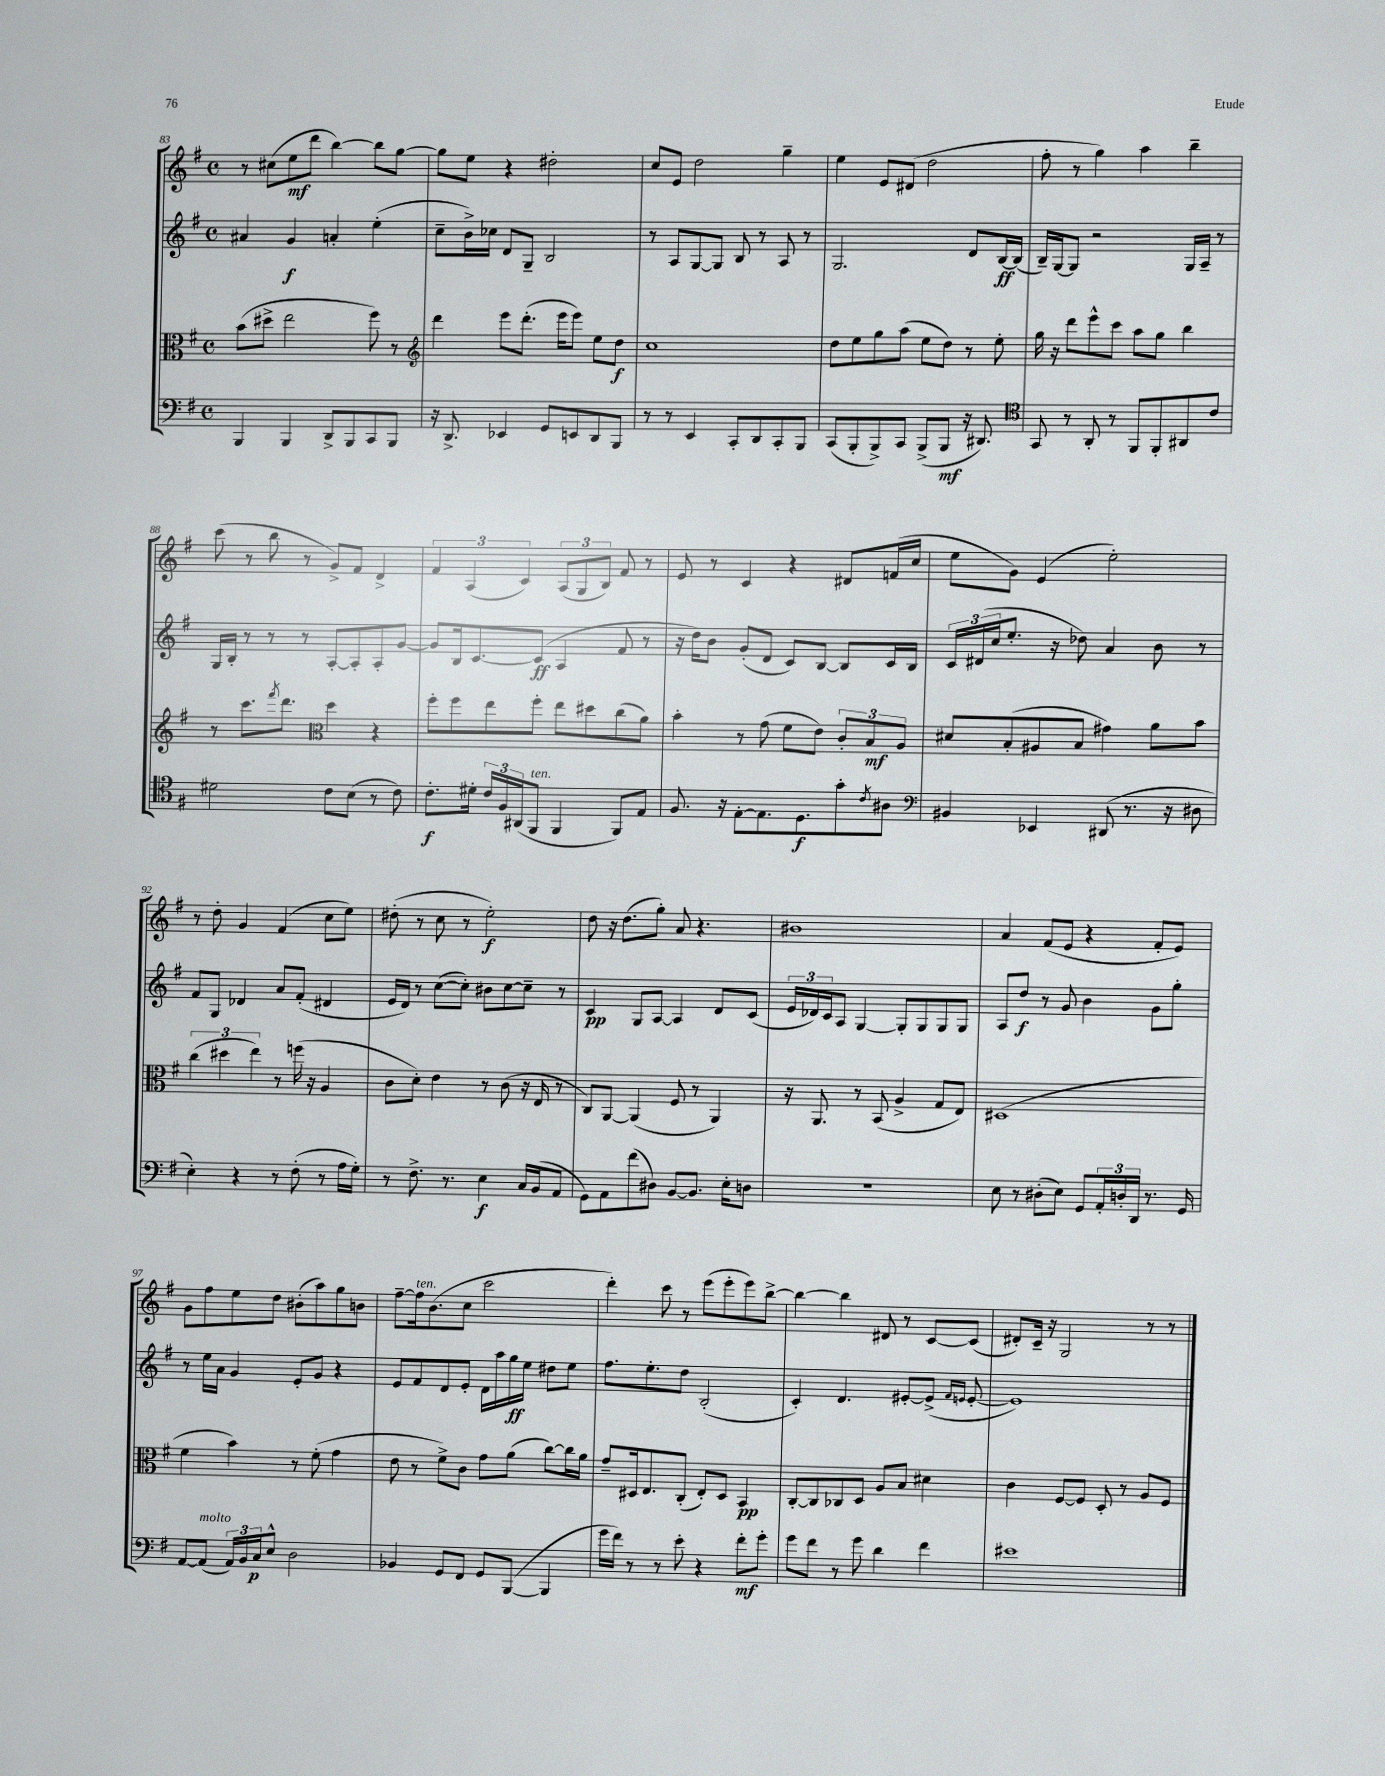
<<
\new StaffGroup <<
\new Staff = "s0" {
    \clef treble \key g \major \defaultTimeSignature \time 4/4
    r8 cis''8( e''8\mf d'''8 b''4~) b''8 g''8~ |
    g''8 e''8 r4 dis''2-. |
    c''8 e'8 d''2 g''4-- |
    e''4 e'8 dis'8( d''2 |
    fis''8-. r8 g''4) a''4 b''4-- |
    c'''8( r8 b''8 r8 g'8->) fis'8 d'4-> |
    \tuplet 3/2 { fis'4 a4( c'4) } \tuplet 3/2 { a8( g8 b8) } fis'8 r8 |
    e'8 r8 c'4 r4 dis'8 f'16( c''16 |
    e''8 g'8) e'4( e''2-.) |
    r8 d''8-. g'4 fis'4( c''8 e''8) |
    dis''8-.( r8 c''8 r8 e''2-.\f) |
    d''8 r16 d''8.( g''8-.) a'8 r4. |
    bis'1 |
    a'4 fis'8( e'8 r4 fis'8-. e'8) |
    g'8 fis''8 e''8 d''8 bis'8-.( a''8) g''8 b'8 |
    fis''8~-- fis''16^\markup { \italic "ten." } b'8.( c''8 c'''2 |
    d'''4-.) c'''8 r8 e'''8( e'''8-. e'''8) b''8~-> |
    b''4~ b''4 dis'8 r8 c'8~ c'8( |
    dis'8-.) c'16-- r16 g2 r8 r8 \bar "|." |
}
\new Staff = "s1" {
    \clef treble \key g \major \defaultTimeSignature \time 4/4
    ais'4 g'4\f a'4-. e''4-.( |
    c''8-- b'16->) ces''16 d'8 g8-- b2 |
    r8 a8 g8~ g8 b8 r8 a8 r8 |
    g2. d'8 b16~\ff b16( |
    b16--) g16~ g8 r2 g16 a16-- r8 |
    g16 b16-. r8 r8 r8 a8~-. a8-. a8-. g'8~ |
    g'8 b16 c'8.~ c'8\ff( a4 fis'8 r8 |
    r16 d''16) b'8 g'8-.( d'8 c'8) b8~ b8 c'16 b16 |
    \tuplet 3/2 { c'16 dis'16( c''16 } e''8.-. r16 des''8) a'4 b'8 r8 |
    fis'8 g8 des'4 a'8 fis'8-.( dis'4 |
    e'16 d'16) r8 c''8~( c''8-.) bis'8 c''8~ c''8-- r8 |
    c'4\pp g8 a8~ a4 d'8 c'8( |
    \tuplet 3/2 { e'16 des'16) c'16 } a8 g4~ g8-. g8 g8 g8 |
    a8 d''8\f r8 g'8 b'4 g'8 g''8-. |
    r8 e''16 a'16 g'4 e'8-. g'8 r4 |
    e'8 fis'8 d'8 e'8-. d'16 a''16 g''16\ff e''16 dis''8 e''8 |
    fis''8. e''8.-. d''8 b2-.( |
    c'4-.) d'4. eis'8~-. eis'8->( \grace { fis'16 e'16 } e'8~-. |
    e'1) \bar "|." |
}
\new Staff = "s2" {
    \clef alto \key g \major \defaultTimeSignature \time 4/4
    b'8( dis''8-> e''2 fis''8) r8 |
    \clef treble d'''4 e'''8 d'''8.-.( e'''16 e'''8) e''8 d''8\f |
    c''1 |
    d''8 e''8 g''8 a''8( e''8 d''8) r8 e''8-. |
    g''16 r16 d'''8 e'''8-^ c'''8 a''8 g''8 b''4 |
    r8 c'''8. \acciaccatura { fis'''8 } d'''8. \clef alto d''4 r4 |
    fis''8-. fis''8 e''8 fis''8-. e''8 dis''8 c''8( a'8) |
    b'4-. r8 g'8( fis'8 e'8) \tuplet 3/2 { c'8-. b8\mf a8 } |
    dis'8 b8-.( ais8 b8 gis'4) a'8 b'8 |
    \tuplet 3/2 { c''4( dis''4 e''4) } r8 f''16( r16 a4 |
    c'8 d'8-.) e'4 r8 c'8( r16 e16 r8 |
    c8) a,8~ a,4( fis8 r8 a,4) |
    r16 a,8. r8 b,8( a4-> g8 e8) |
    dis1( |
    fis'4 b'4) r8 fis'8-.( g'4 |
    e'8 r8 fis'8->) c'8 g'8 a'8( c''8~) c''16 a'16 |
    g'8-- dis16 e8. c8-.( e8-.) dis8 b,4\pp |
    c8~-. c8 ces8 d8 a8 b8 dis'4 |
    c'4 fis8~ fis8 d8-. r8 a8 fis8 \bar "|." |
}
\new Staff = "s3" {
    \clef bass \key g \major \defaultTimeSignature \time 4/4
    b,,4 b,,4 d,8-> b,,8 c,8 b,,8 |
    r16 d,8.-> ees,4 g,8 e,8 d,8 b,,8 |
    r8 r8 e,4 c,8-. d,8 c,8-. b,,8 |
    c,8( b,,8-. b,,8->) c,8 b,,8->( b,,8\mf r16 dis,8.) |
    \clef tenor g,8 r8 a,8-. r8 fis,8 fis,8-. ais,8 c'8 |
    dis'2 c'8 b8( r8 c'8) |
    c'8.-.\f dis'16-. \tuplet 3/2 { c'16 fis16 ais,16( } fis,8^\markup { \italic "ten." } fis,4 fis,8) e8 |
    fis8. r16 e8~-. e8. d8.\f g'8-. \acciaccatura { c'8 } ais8 |
    \clef bass bis,4 ees,4 dis,8( r8. r16 dis8 |
    e4-.) r4 r8 fis8-.( r8 a16 g16-.) |
    r8 fis8.-> r8. e4\f c16 b,16( a,8 |
    g,8) a,8 fis'8( dis8) b,8~ b,8. e16-. d8 |
    R1 |
    e8 r8 dis8-.( e8) g,8 \tuplet 3/2 { a,16-. d16-. d,16 } r8. g,16 |
    a,8~ a,8^\markup { \italic "molto" }( \tuplet 3/2 { a,16) b,16 c16\p } e8-^ d2 |
    bes,4 g,8 fis,8 g,8 b,,8~( b,,4 |
    g'16 fis'16) r8 r8 e'8-. r4 fis'8-.\mf g'8-. |
    g'8 fis'8 r8 g'8 d'4 fis'4 |
    eis'1 \bar "|." |
}
>>
>>
\layout { \context { \Score currentBarNumber = #83 } }
